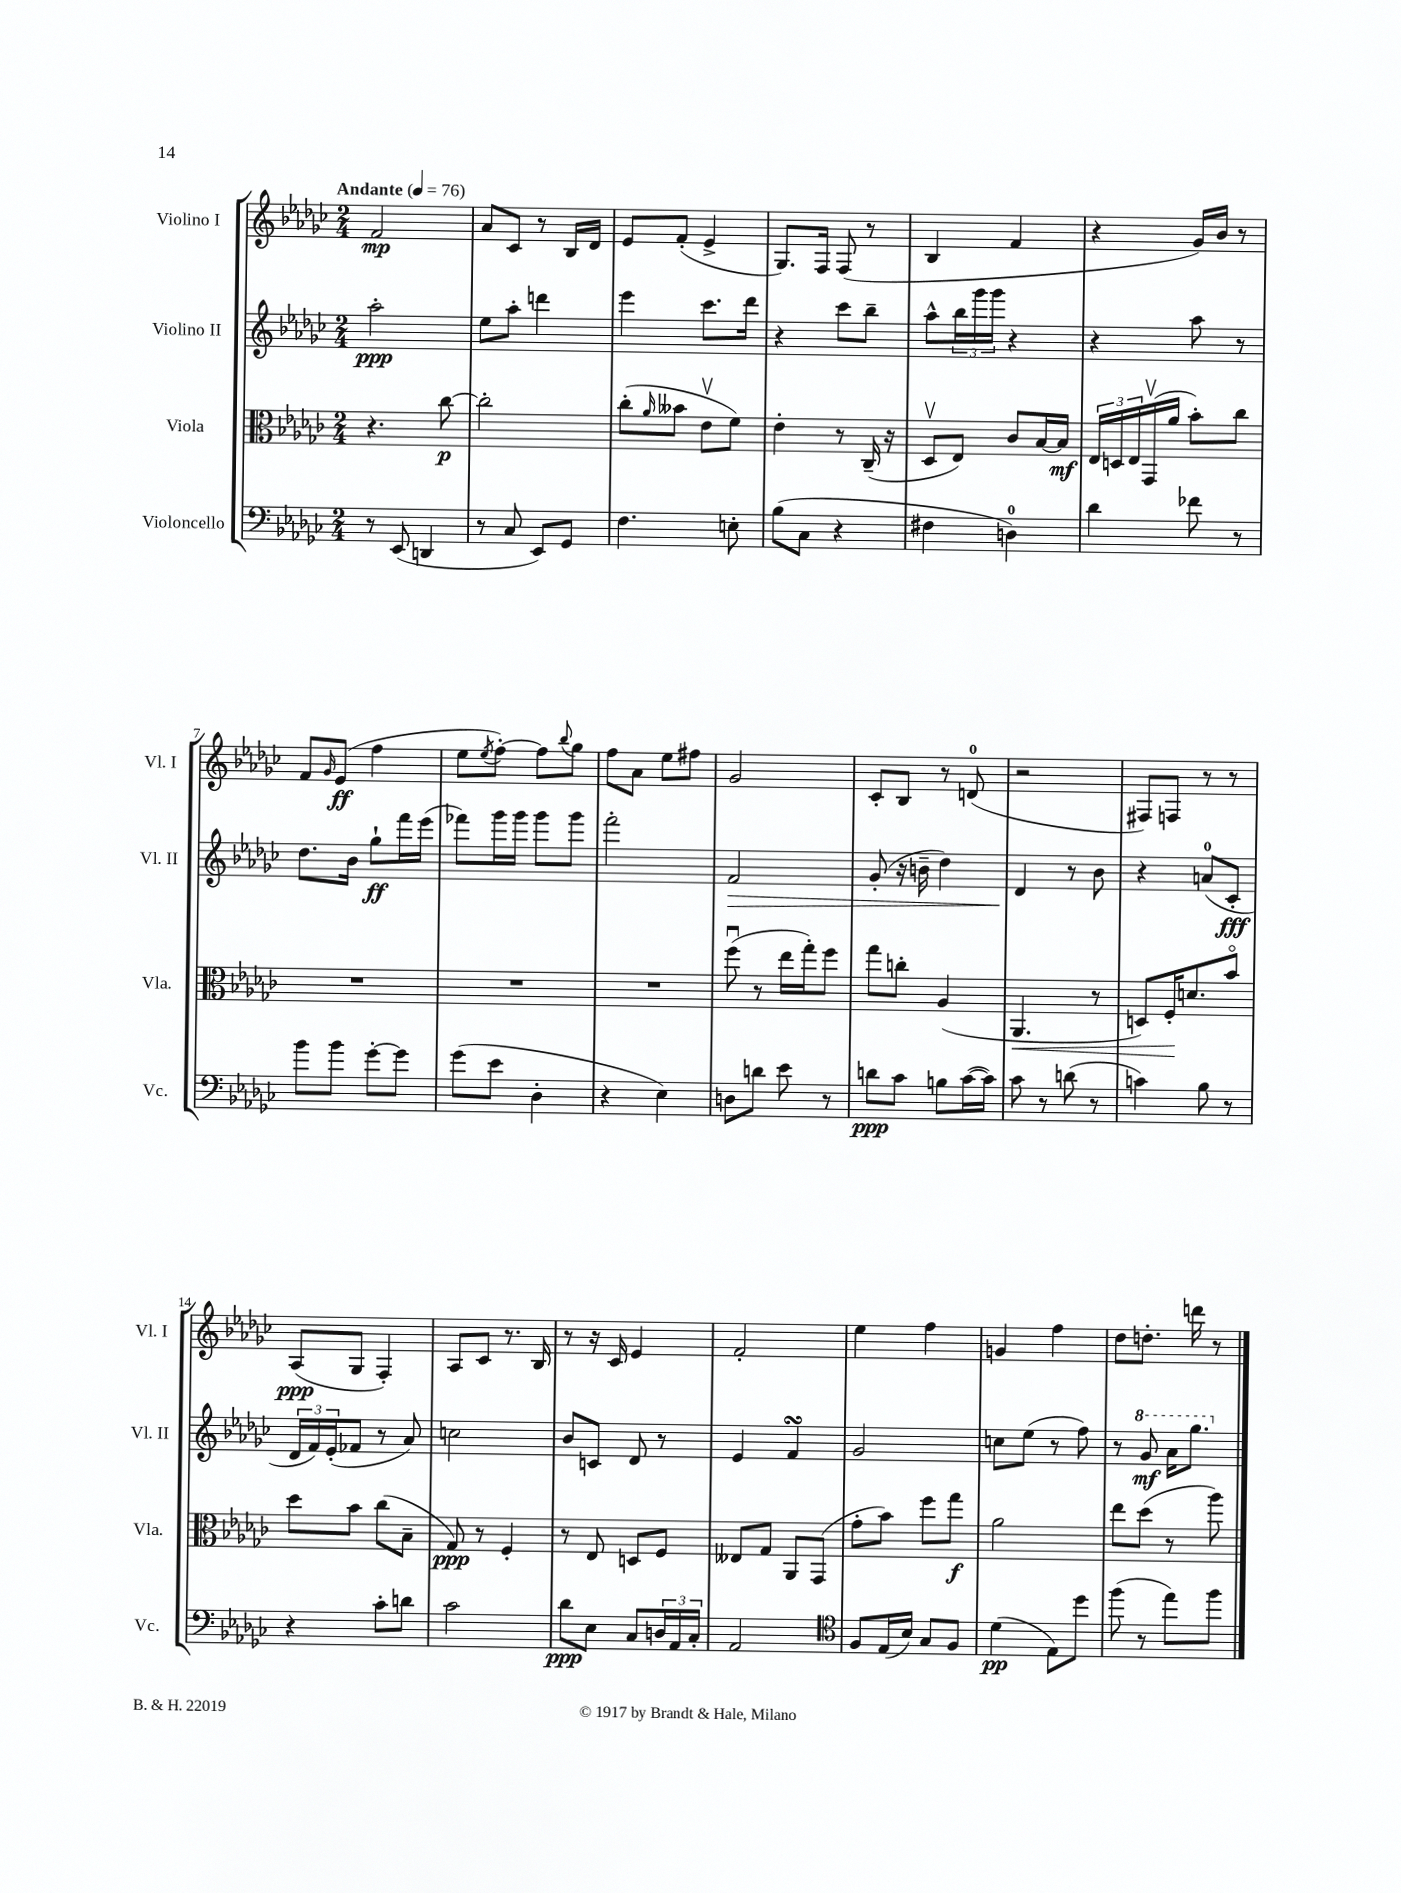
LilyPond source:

<<
\new StaffGroup <<
\new Staff = "s0" \with { instrumentName = "Violino I" shortInstrumentName = "Vl. I" } {
    \clef treble \key ges \major \numericTimeSignature \time 2/4 \tempo "Andante" 4 = 76
    f'2\mp |
    aes'8 ces'8 r8 bes16 des'16 |
    ees'8 f'8-.( ees'4-> |
    ges8.) f16 f8( r8 |
    bes4 f'4 |
    r4 ges'16) bes'16 r8 |
    f'8 \grace { ges'16 } ees'8\ff( f''4 |
    ees''8 \acciaccatura { ees''8 } f''8~-.) f''8 \appoggiatura { bes''8 } ges''8 |
    f''8 aes'8 ees''8 fis''8 |
    ges'2 |
    ces'8-. bes8 r8 d'8-0( |
    r2 |
    fis8) f8 r8 r8 |
    aes8\ppp( ges8 f4-.) |
    aes8 ces'8 r8. bes16 |
    r8 r16 ces'16 ees'4 |
    f'2-. |
    ees''4 f''4 |
    g'4 f''4 |
    des''8 d''8.-. d'''16 r8 \bar "|." |
}
\new Staff = "s1" \with { instrumentName = "Violino II" shortInstrumentName = "Vl. II" } {
    \clef treble \key ges \major \numericTimeSignature \time 2/4
    aes''2-.\ppp |
    ees''8 aes''8-. d'''4 |
    ees'''4 ces'''8. des'''16 |
    r4 ces'''8 bes''8-- |
    aes''8-^ \tuplet 3/2 { bes''16 ges'''16 ges'''16 } r4 |
    r4 aes''8 r8 |
    des''8. bes'16 ges''8-!\ff f'''16 ees'''16( |
    fes'''8) ges'''16 ges'''16 ges'''8 ges'''8 |
    f'''2-. |
    f'2\> |
    ges'8-.( r16 b'16-- des''4) |
    des'4\! r8 bes'8 |
    r4 a'8-0( ces'8-.\fff |
    \tuplet 3/2 { des'16 f'16) ees'16-.( } fes'8 r8 aes'8) |
    c''2 |
    bes'8 c'8 des'8 r8 |
    ees'4 f'4\turn |
    ges'2 |
    c''8 ees''8( r8 f''8) |
    r8 \ottava #1 ges''8\mf aes''16 ges'''8. \ottava #0 \bar "|." |
}
\new Staff = "s2" \with { instrumentName = "Viola" shortInstrumentName = "Vla." } {
    \clef alto \key ges \major \numericTimeSignature \time 2/4
    r4. ces''8~\p |
    ces''2-. |
    ces''8-.( \grace { aes'16 } beses'8 ees'8\upbow f'8) |
    ees'4-. r8 ces16--( r16 |
    des8\upbow ees8) ces'8 bes16~ bes16\mf |
    \tuplet 3/2 { ees16 d16 ees16 } ges,16\upbow( aes'16 bes'8-.) ces''8 |
    R2 |
    R2 |
    R2 |
    f''8\downbow( r8 ees''16 ges''16-.) f''8 |
    ges''8 c''8-. aes4( |
    aes,4.\< r8 |
    d8) f16-.\! d'8. bes'8\flageolet |
    des''8 bes'8 ces''8( bes8-- |
    ges8\ppp) r8 f4-. |
    r8 ees8 d8 f8 |
    eeses8 ges8 aes,8 ges,8( |
    ges'8-. bes'8) f''8 ges''8\f |
    aes'2 |
    ees''8 des''8( r8 aes''8) \bar "|." |
}
\new Staff = "s3" \with { instrumentName = "Violoncello" shortInstrumentName = "Vc." } {
    \clef bass \key ges \major \numericTimeSignature \time 2/4
    r8 ees,8( d,4 |
    r8 ces8 ees,8) ges,8 |
    f4. e8-. |
    bes8( ces8 r4 |
    fis4 d4-0) |
    des'4 fes'8 r8 |
    bes'8 bes'8 ges'8~-. ges'8 |
    ges'8( ees'8 des4-. |
    r4 ees4) |
    d8 d'8 ees'8 r8 |
    d'8\ppp ces'8 b8 ces'16~( ces'16) |
    ces'8 r8 d'8( r8 |
    c'4) bes8 r8 |
    r4 ces'8-. d'8 |
    ces'2 |
    des'8\ppp ees8 ces8 \tuplet 3/2 { d16 aes,16 ces16-. } |
    aes,2 |
    \clef tenor f8 ees16( bes16) ges8 f8 |
    des'4\pp( ees8) des''8 |
    f''8( r8 ees''8) f''8 \bar "|." |
}
>>
>>
